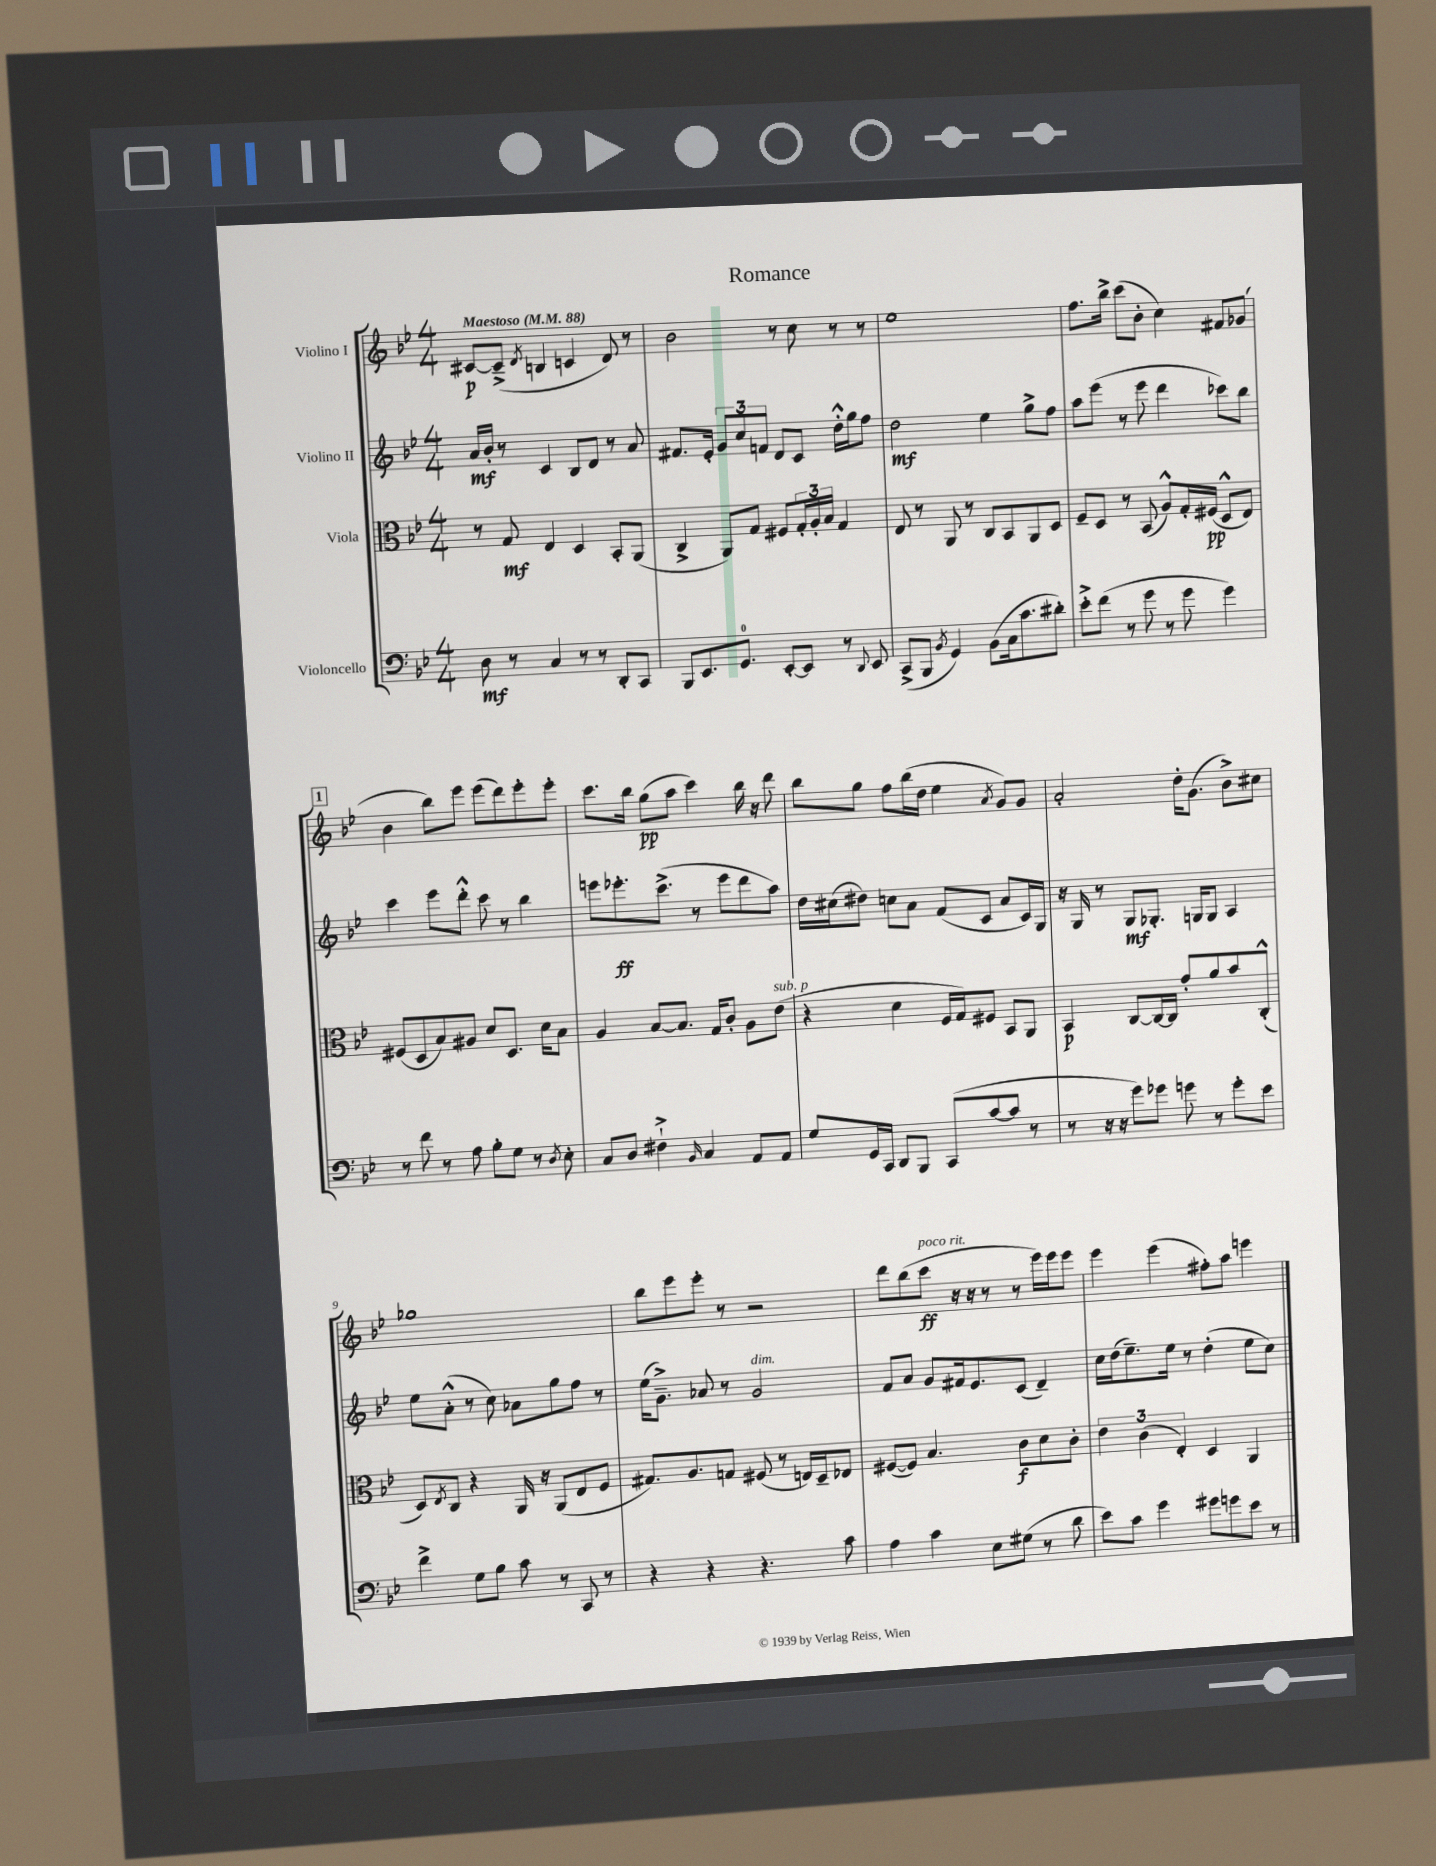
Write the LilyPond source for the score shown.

\header { title = "Romance" }
<<
\new StaffGroup <<
\new Staff = "s0" \with { instrumentName = "Violino I" } {
    \clef treble \key bes \major \numericTimeSignature \time 4/4 \tempo "Maestoso" 4 = 88
    cis'8~\p cis'8--->( \acciaccatura { d'8 } b4 c'4 d'8) r8 |
    bes'2 r8 c''8 r8 r8 |
    ees''1 |
    f''8. bes''16-> c'''8( bes'8-. c''4) fis'8 ges'8( |
    \mark \markup { \box "1" } bes'4 bes''8) ees'''8 ees'''8( d'''8) ees'''8-. ees'''8-. |
    c'''8. bes''16 g''8\pp( a''8 c'''4) bes''16 r16 d'''8 |
    bes''8 g''8 f''8 bes''16( d''16 ees''4 \acciaccatura { a'8 } g'8) g'8 |
    a'2-. d''16-. g'8.( bes'8->) cis''8 |
    ges''1 |
    bes''8 ees'''8 ees'''8-. r8 r2 |
    d'''8 bes''8( c'''8\ff^\markup { \italic "poco rit." } r16 r16 r8 r8 ees'''16) ees'''16 ees'''8 |
    ees'''4 ees'''4( fis''8-.) a''8 e'''4 \bar "|." |
}
\new Staff = "s1" \with { instrumentName = "Violino II" } {
    \clef treble \key bes \major \numericTimeSignature \time 4/4
    a'16\mf bes'16-. r8 c'4 bes8 d'8 r8 a'8 |
    fis'8. ees'16-. \tuplet 3/2 { g'8 c''8 f'8 } d'8 c'8 d''16-.-^ g''16 f''8 |
    d''2\mf ees''4 g''8-> f''8 |
    a''8 ees'''8( r8 ees'''8 d'''4 ces'''8) bes''8 |
    \mark \markup { \box "1" } c'''4 ees'''8 d'''8-.-^ c'''8 r8 bes''4 |
    e'''8 ees'''8.-.\ff c'''8.->( r8 ees'''8 d'''8 a''8) |
    d''16 cis''16( dis''8) c''8 a'8 f'8( c'8 a'8 c'16) g16 |
    r16 g16 r8 g8\mf ges8.-. g16 g8 a4 |
    ees''8 a'8-.-^( r8 c''8) aes'8 g''8 f''8 r8 |
    ees''16( g'8.--->) aes'8 r8 g'2^\markup { \italic "dim." } |
    f'8 a'8 g'8 fis'16 ees'8. c'8( d'4--) |
    c''16 d''16( ees''8.--) ees''16 r8 d''4-.( ees''8 c''8) \bar "|." |
}
\new Staff = "s2" \with { instrumentName = "Viola" } {
    \clef alto \key bes \major \numericTimeSignature \time 4/4
    r8 g8\mf ees4 d4 bes,8-. a,8( |
    c4-> a,8) g8 fis8 \tuplet 3/2 { g16-. a16-. bes16 } g4 |
    ees8 r8 a,8 r8 c8 bes,8 a,8 d8 |
    f8-- d8 r8 bes,8( a8-^) g16-. fis16\pp( d8-^ ees8) |
    \mark \markup { \box "1" } fis8( d8 bes8) ais8 d'8 d8. d'16 bes8 |
    a4 bes8~ bes8. g16 c'8-. a8 ees'8^\markup { \italic "sub. p" }( |
    r4 d'4 f16 g16) fis8 bes,8 a,8 |
    bes,4\p c8~ c16~ c16 g'8-. a'8 bes'8 c8-.-^( |
    d8) \acciaccatura { ees8 } c8 r4 a,16 r16 a,8( ees8 f8 |
    gis8.) a8. g8 fis8( r8 e16) d16-- ees8 |
    fis8~( fis8) bes4. c'8\f d'8 c'8-. |
    \tuplet 3/2 { ees'4 c'4( ees4-.) } d4 a,4 \bar "|." |
}
\new Staff = "s3" \with { instrumentName = "Violoncello" } {
    \clef bass \key bes \major \numericTimeSignature \time 4/4
    d8\mf r8 c4 r8 r8 d,8-. c,8 |
    bes,,8 ees,8. g,8.-0 ees,8~-. ees,8 r8 \appoggiatura { d,8 } ees,8 |
    c,8->( bes,,8 \acciaccatura { bes,8 } g,4) bes,8( c16 c'8. dis'8-.) |
    ees'8-.-> f'8( r8 g'8 r8 g'8 g'4) |
    \mark \markup { \box "1" } r8 f'8 r8 a8 bes8-. g8 r8 \acciaccatura { d8 } ees8-. |
    c8 d8 fis4-!-> \grace { bes,16 } c4 a,8 a,8 |
    g8 g,16 c,16 d,8 bes,,8 c,8( c'8~ c'8 r8 |
    r8 r16 r16 g'8) ges'8 g'8 r8 g'8-. ees'8 |
    f'4-> g8 bes8 c'8 r8 c,8 r8 |
    r4 r4 r4. c'8 |
    a4 c'4 ees8 gis8( r8 d'8 |
    ees'8) c'8 g'4 gis'8 g'8 ees'8 r8 \bar "|." |
}
>>
>>
